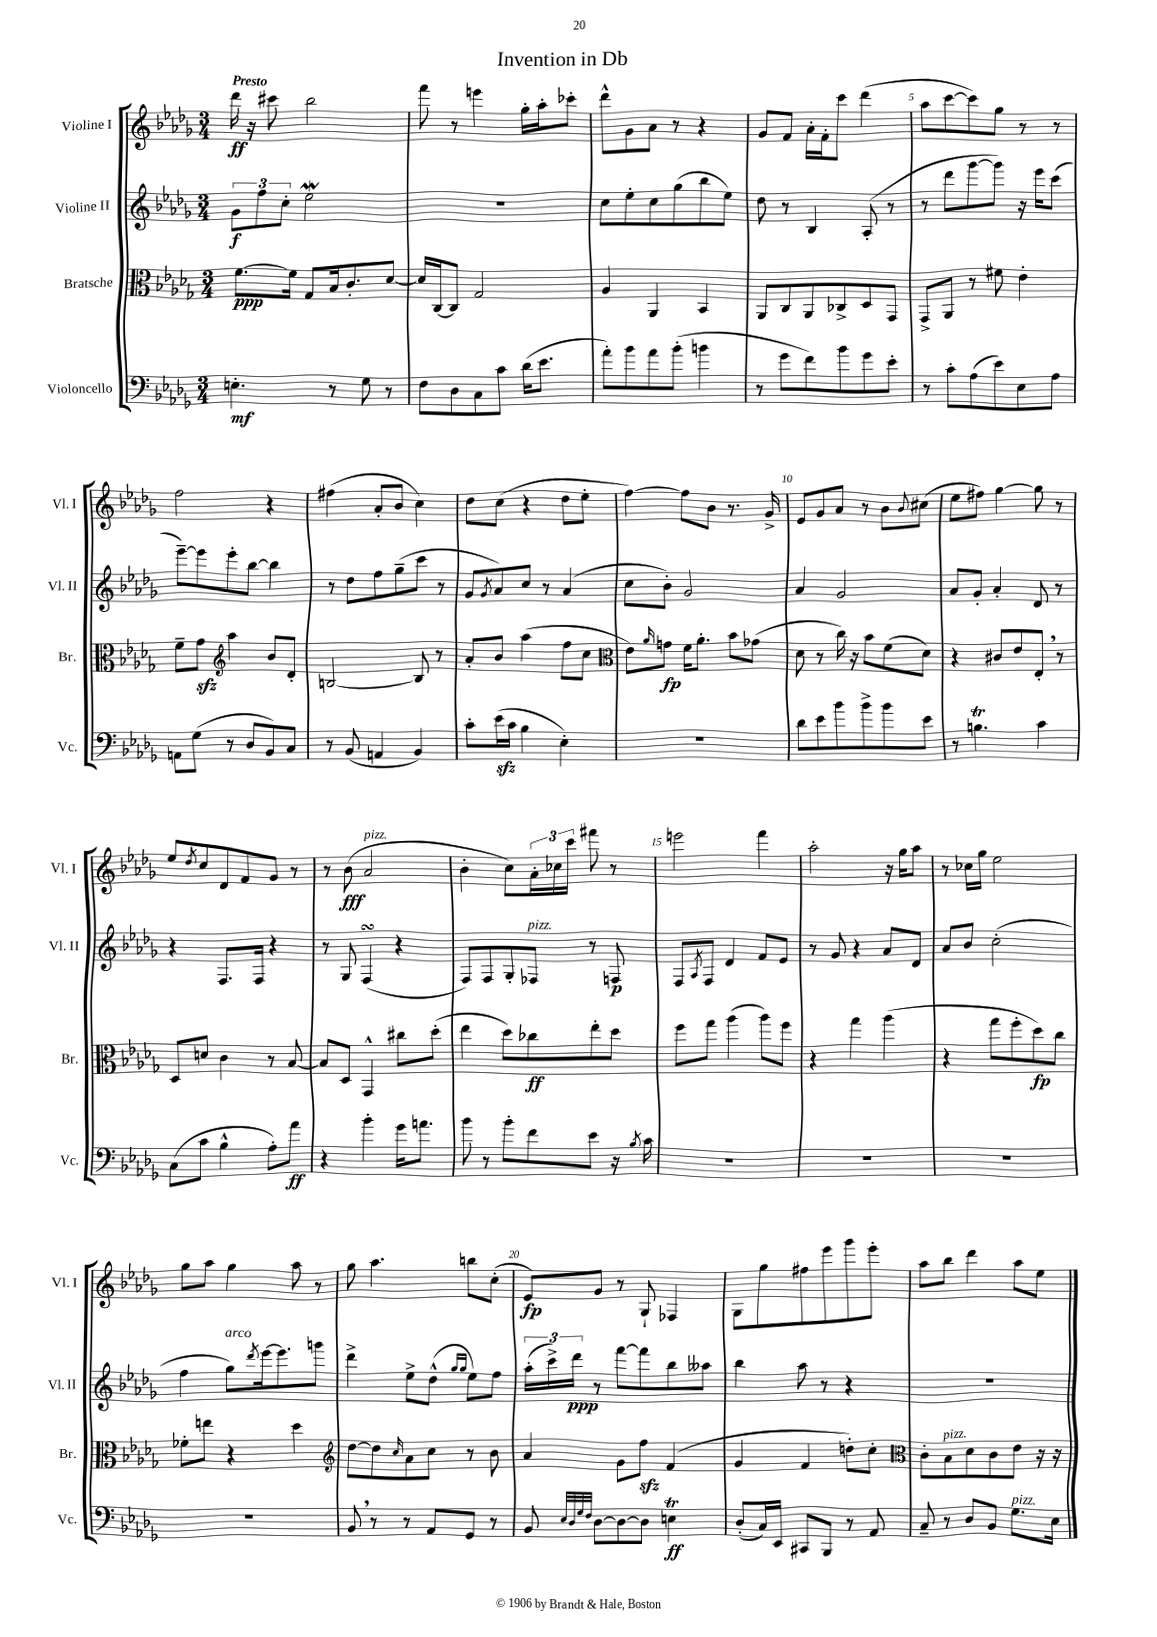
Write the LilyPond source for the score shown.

\header { title = "Invention in Db" }
<<
\new StaffGroup <<
\new Staff = "s0" \with { instrumentName = "Violine I" shortInstrumentName = "Vl. I" } {
    \clef treble \key des \major \numericTimeSignature \time 3/4 \tempo "Presto"
    des'''16\ff r16 cis'''8 bes''2 |
    f'''8 r8 e'''4 ges''16-. aes''16-. ces'''8-. |
    des'''8-^ ges'8 aes'8 r8 r4 |
    ges'8 f'8 aes'16-. f'16-. c'''8 des'''4( |
    aes''8 c'''8~ c'''8) ges''8 r8 r8 |
    f''2 r4 |
    fis''4( aes'8-. bes'8 c''4) |
    des''8 c''8( r4 des''8 ees''8-. |
    f''4~) f''8 bes'8 r8. ges'16-> |
    ees'8 ges'8 aes'8 r8 bes'8 \appoggiatura { bes'8 } cis''8( |
    ees''8 fis''8) ges''4~ ges''8 r8 |
    ees''8 \acciaccatura { des''8 } c''8 des'8 f'8 ges'8 r8 |
    r8 bes'8\fff( aes'2^\markup { \italic "pizz." } |
    bes'4-. c''8) \tuplet 3/2 { aes'16-. ces''16 c'''16 } fis'''8 r8 |
    e'''2 f'''4 |
    aes''2-. r16 ges''16 aes''8 |
    r8 ces''16 ges''16 ees''2 |
    ges''8 aes''8 ges''4 aes''8 r8 |
    ges''8 aes''4. b''8 c''8-.( |
    ees'8\fp) ges'8 r8 ges8-! fes4 |
    ges8 ges''8 fis''8 ees'''8 ges'''8 ees'''8-. |
    aes''8 bes''8 des'''4 aes''8 ees''8 \bar "|." |
}
\new Staff = "s1" \with { instrumentName = "Violine II" shortInstrumentName = "Vl. II" } {
    \clef treble \key des \major \numericTimeSignature \time 3/4
    \tuplet 3/2 { ges'8\f f''8 c''8-. } ees''2\mordent |
    R2. |
    c''8 ees''8-. c''8 ges''8( bes''8 ees''8) |
    des''8 r8 bes4 aes8-.( r8 |
    r8 des'''8 ges'''8~ ges'''8) r16 ees'''16 c'''8( |
    ees'''8~--) ees'''8 ees'''8-. bes''8~ bes''4 |
    r8 des''8 f''8 ges''8--( c'''8 r8 |
    ges'8 \acciaccatura { ges'8 } aes'8) c''8 r8 aes'4( |
    c''8 bes'8-.) ges'2 |
    aes'4 ges'2 |
    aes'8 ges'8-. aes'4-. des'8 r8 |
    r4 f8. f16 r4 |
    r8 ges8 f4\turn( r4 |
    f8) f8 ges8-. fes8^\markup { \italic "pizz." } r8 f8\p |
    f8 \acciaccatura { aes8 } f8 des'4 f'8 ees'8 |
    r8 ges'8 r4 aes'8 des'8 |
    aes'8 bes'8 c''2-.( |
    f''4 ges''8^\markup { \italic "arco" }) \acciaccatura { des'''8 } ees'''16~ ees'''8. g'''8 |
    des'''4-> ees''8-> des''8-^( \grace { ges''16 ges''16 } ees''8) f''8 |
    \tuplet 3/2 { aes''16-.( c'''16->) des'''16\ppp } r8 f'''8~ f'''8 bes''8 aeses''8 |
    bes''4 aes''8 r8 r4 |
    R2. \bar "|." |
}
\new Staff = "s2" \with { instrumentName = "Bratsche" shortInstrumentName = "Br." } {
    \clef alto \key des \major \numericTimeSignature \time 3/4
    f'8.~\ppp f'16 ges8 bes16 c'8.-. des'8~ |
    des'16 c16~ c8 ges2 |
    aes4 aes,4 bes,4 |
    aes,8 c8 aes,8 ces8-> des8 ges,8 |
    ges,8-> aes,8 r8 fis'8 ees'4-. |
    f'8-- ges'8\sfz \clef treble aes''4 bes'8 des'8-. |
    b2~ b8 r8 |
    aes'8-. bes'8 aes''4( f''8 c''8 |
    \clef alto ees'8) \grace { aes'16 } g'8\fp f'16 aes'8.-. bes'8 ges'8( |
    des'8 r8 c''16) r16 bes'8 f'8( des'8) |
    r4 cis'8 ees'8 ees8-. \breathe r8 |
    des8 d'8 c'4 r8 bes8~ |
    bes8 des8 ges,4-^ cis''8 des''8-.( |
    ees''4 des''8) ces''8\ff ees''8-. des''8 |
    f''8 ges''8 aes''4( aes''8) f''8 |
    r4 ges''4 aes''4( |
    r4 ges''8 f''8-. des''8\fp) c''8 |
    fes'8-. e''8 r4 des''4 |
    \clef treble des''8~ des''8 \grace { c''16 } aes'8 c''8 r8 bes'8 |
    aes'4 ges'8 f''8\sfz f'4( |
    ges'4 f'4 d''8-.) c''8-. |
    \clef alto c'8-. bes8^\markup { \italic "pizz." } des'8 c'8 ees'8 r16 r16 \bar "|." |
}
\new Staff = "s3" \with { instrumentName = "Violoncello" shortInstrumentName = "Vc." } {
    \clef bass \key des \major \numericTimeSignature \time 3/4
    e4.-.\mf r8 ges8 r8 |
    f8 des8 c8 c'8 des'16( ees'8. |
    aes'8-.) bes'8 aes'8 bes'8-.( b'4 |
    r8 ges'8 f'8) bes'8 ges'8 ees'8-. |
    r8 c'8-. aes8( ees'8) ees8 aes8 |
    a,8 ges8( r8 des8 bes,8) c8 |
    r8 bes,8( a,4 bes,4) |
    c'8-. ees'16\sfz( c'16 bes4 ees4-.) |
    R2. |
    des'8 ees'8 bes'8 bes'8-> bes'8 ees'8 |
    r8 b4.\trill c'4 |
    c8( c'8 bes4-^ aes8-.) aes'8\ff |
    r4 bes'4-. ges'16 a'8. |
    bes'8 r8 bes'8-. f'8 ees'8 r16 \acciaccatura { bes8 } c'16 |
    R2. |
    R2. |
    R2. |
    R2. |
    bes,8 \breathe r8 r8 aes,8 ges,8 r8 |
    bes,8 \grace { ees32 des32 ges32 f32 } des8~ des8~ des8 e4\trill\ff |
    des8-.( c16) ees,16 cis,8 bes,,8 r8 aes,8 |
    c8-- r8 des8 bes,8 ges8.^\markup { \italic "pizz." } ees16 \bar "|." |
}
>>
>>
\layout { \context { \Score \override BarNumber.break-visibility = ##(#f #t #t) barNumberVisibility = #(every-nth-bar-number-visible 5) } }
